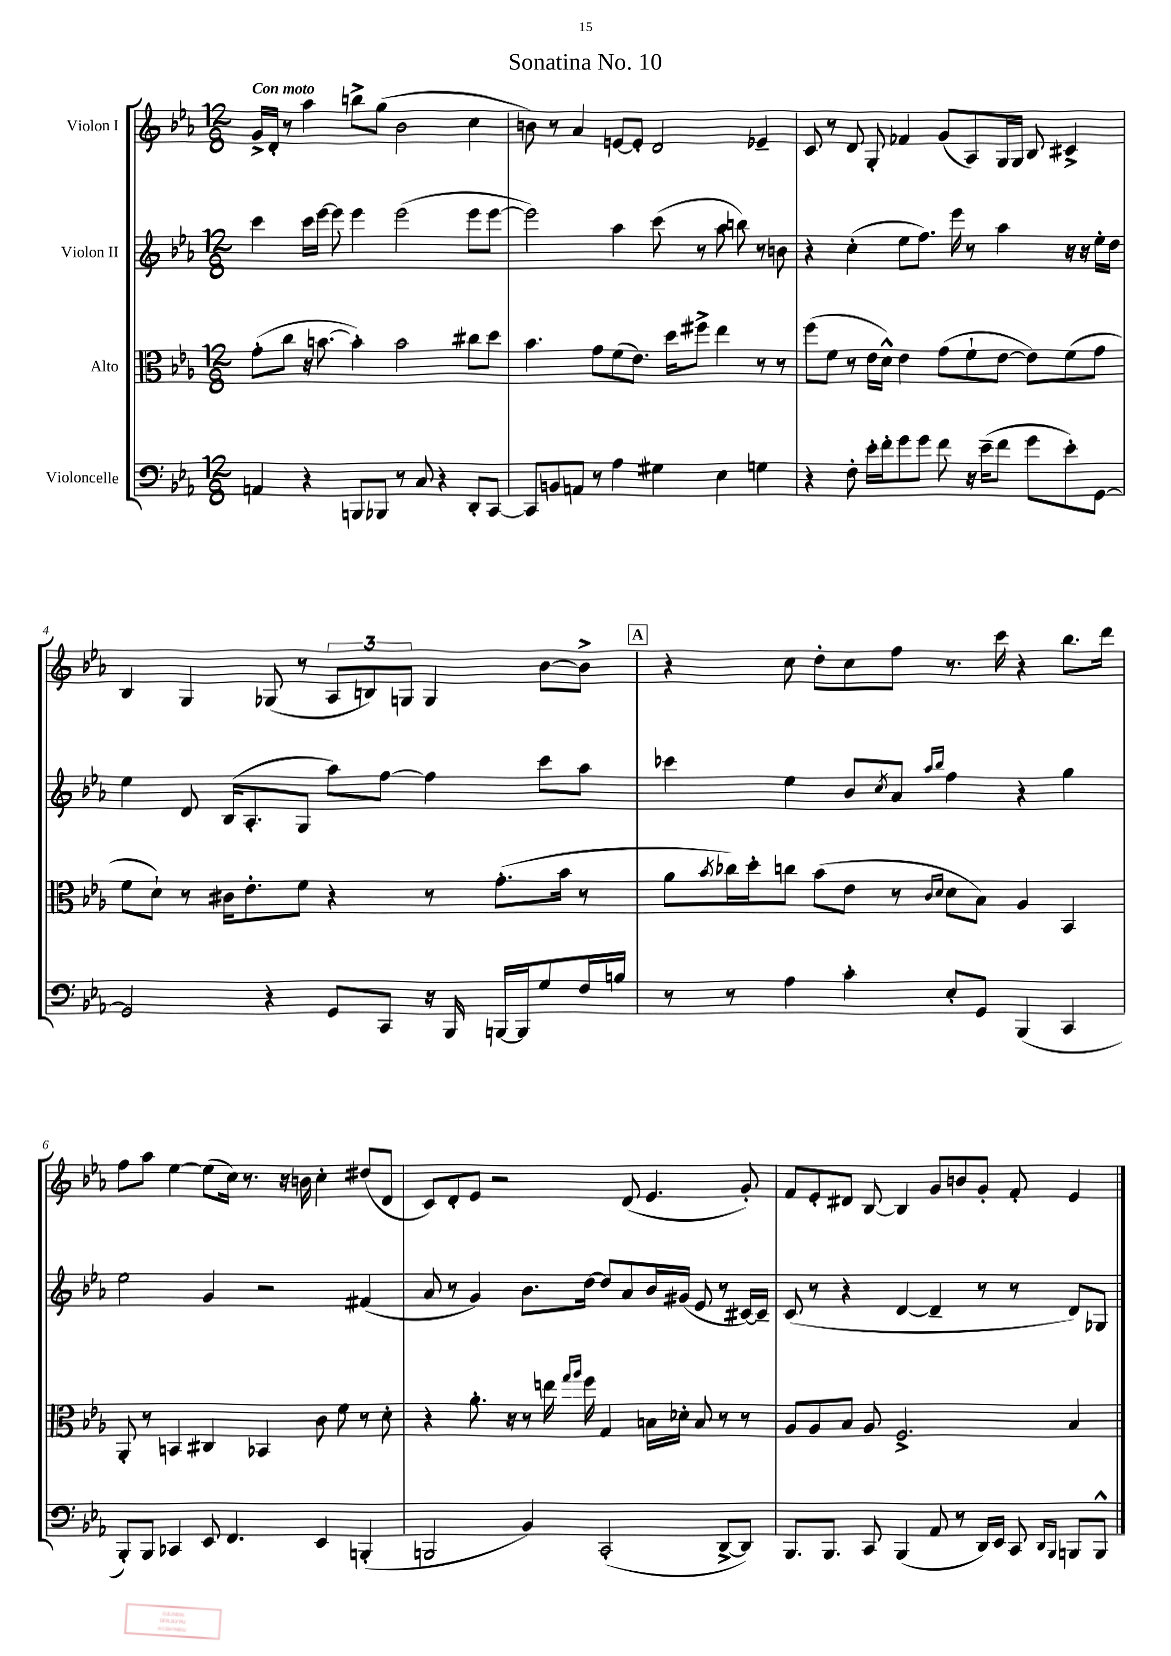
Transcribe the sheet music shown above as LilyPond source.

\header { title = "Sonatina No. 10" }
<<
\new StaffGroup <<
\new Staff = "s0" \with { instrumentName = "Violon I" } {
    \clef treble \key ees \major \numericTimeSignature \time 12/8 \tempo "Con moto"
    g'16-> d'16-. r8 aes''4 b''8-> g''8( bes'2 c''4 |
    b'8) r8 aes'4 e'8~ e'8-. d'2 ees'4-- |
    c'8 r8 d'8 g8-. fes'4 g'8( aes8) g16 g16 bes8 cis'4-> |
    bes4 g4 ges8( r8 \tuplet 3/2 { aes8 b8) g8 } g4 bes'8~ bes'8-> |
    \mark \markup { \box "A" } r4 c''8 d''8-. c''8 f''8 r8. c'''16 r4 bes''8. d'''16 |
    f''8 aes''8 ees''4~ ees''8( c''16) r8. r16 b'16 c''4-. dis''8( d'8 |
    c'8) d'8-. ees'8 r2 d'8( ees'4. g'8-.) |
    f'8 ees'8-. dis'8 bes8~ bes4 g'8 b'8 g'8-. f'8-. ees'4 \bar "|." |
}
\new Staff = "s1" \with { instrumentName = "Violon II" } {
    \clef treble \key ees \major \numericTimeSignature \time 12/8
    c'''4 c'''16 ees'''16~ ees'''8 ees'''4 ees'''2( ees'''8 ees'''8~ |
    ees'''2) aes''4 c'''8( r8 aes''8 b''8) r8 b'8 |
    r4 c''4-.( ees''8 f''8.) ees'''16 r8 aes''4 r16 r16 ees''16-. d''16 |
    ees''4 d'8 bes16( aes8.-. g8 aes''8) f''8~ f''4 c'''8 aes''8 |
    \mark \markup { \box "A" } ces'''4 ees''4 bes'8 \acciaccatura { c''8 } aes'8 \grace { aes''16 bes''16 } f''4 r4 g''4 |
    ees''2 g'4 r2 fis'4( |
    aes'8 r8 g'4) bes'8. d''16~ d''8 aes'8 bes'16 gis'16( ees'8 r8 cis'16~) cis'16-- |
    c'8( r8 r4 d'4~ d'4-- r8 r8 d'8) ges8 \bar "|." |
}
\new Staff = "s2" \with { instrumentName = "Alto" } {
    \clef alto \key ees \major \numericTimeSignature \time 12/8
    g'8-.( c''8 r16 b'8.~ b'4-.) b'2 cis''8 d''8 |
    bes'4. g'8 f'8( ees'8.) d''16 fis''8-> ees''4 r8 r8 |
    f''8( f'8 r8 ees'16 d'16-^) ees'4 g'8( f'8-! ees'8~ ees'8) f'8( g'8 |
    f'8 d'8-!) r8 cis'16 ees'8.-. f'8 r4 r8 g'8.-.( bes'16 r8 |
    \mark \markup { \box "A" } aes'8 \acciaccatura { bes'8 } ces''16) d''16-. c''8 bes'8( ees'8 r8 \grace { c'16 d'16 } d'8 bes8) aes4 bes,4 |
    aes,8-. r8 b,4 cis4 bes,4 c'8 f'8 r8 d'8-. |
    r4 aes'8.-. r16 r8 e''16 \grace { g''16 aes''16 } f''16 g4 b16 des'16-. b8 r8 r8 |
    aes8 aes8 bes8 aes8 f2.-> bes4 \bar "|." |
}
\new Staff = "s3" \with { instrumentName = "Violoncelle" } {
    \clef bass \key ees \major \numericTimeSignature \time 12/8
    a,4 r4 b,,8 bes,,8 r8 c8 r4 d,8-. c,8~ |
    c,8 b,8 a,8 r8 aes4 gis4 ees4 g4 |
    r4 f8-. ees'16-. f'16-. g'8 g'8 f'8 r16 ees'16--( f'8 g'8 ees'8-.) g,8~ |
    g,2 r4 g,8 c,8 r16 bes,,16 b,,16~ b,,16 g8 f16 b16 |
    \mark \markup { \box "A" } r8 r8 aes4 c'4-. ees8-. g,8 bes,,4( c,4 |
    bes,,8-.) bes,,8 ces,4 ees,8 f,4. ees,4 b,,4-.( |
    b,,2 bes,4) c,2-.( d,8~-> d,8) |
    bes,,8. bes,,8. c,8 bes,,4( aes,8 r8 d,16) ees,16 c,8 \grace { d,16 bes,,16 } b,,8 b,,8-^ \bar "|." |
}
>>
>>
